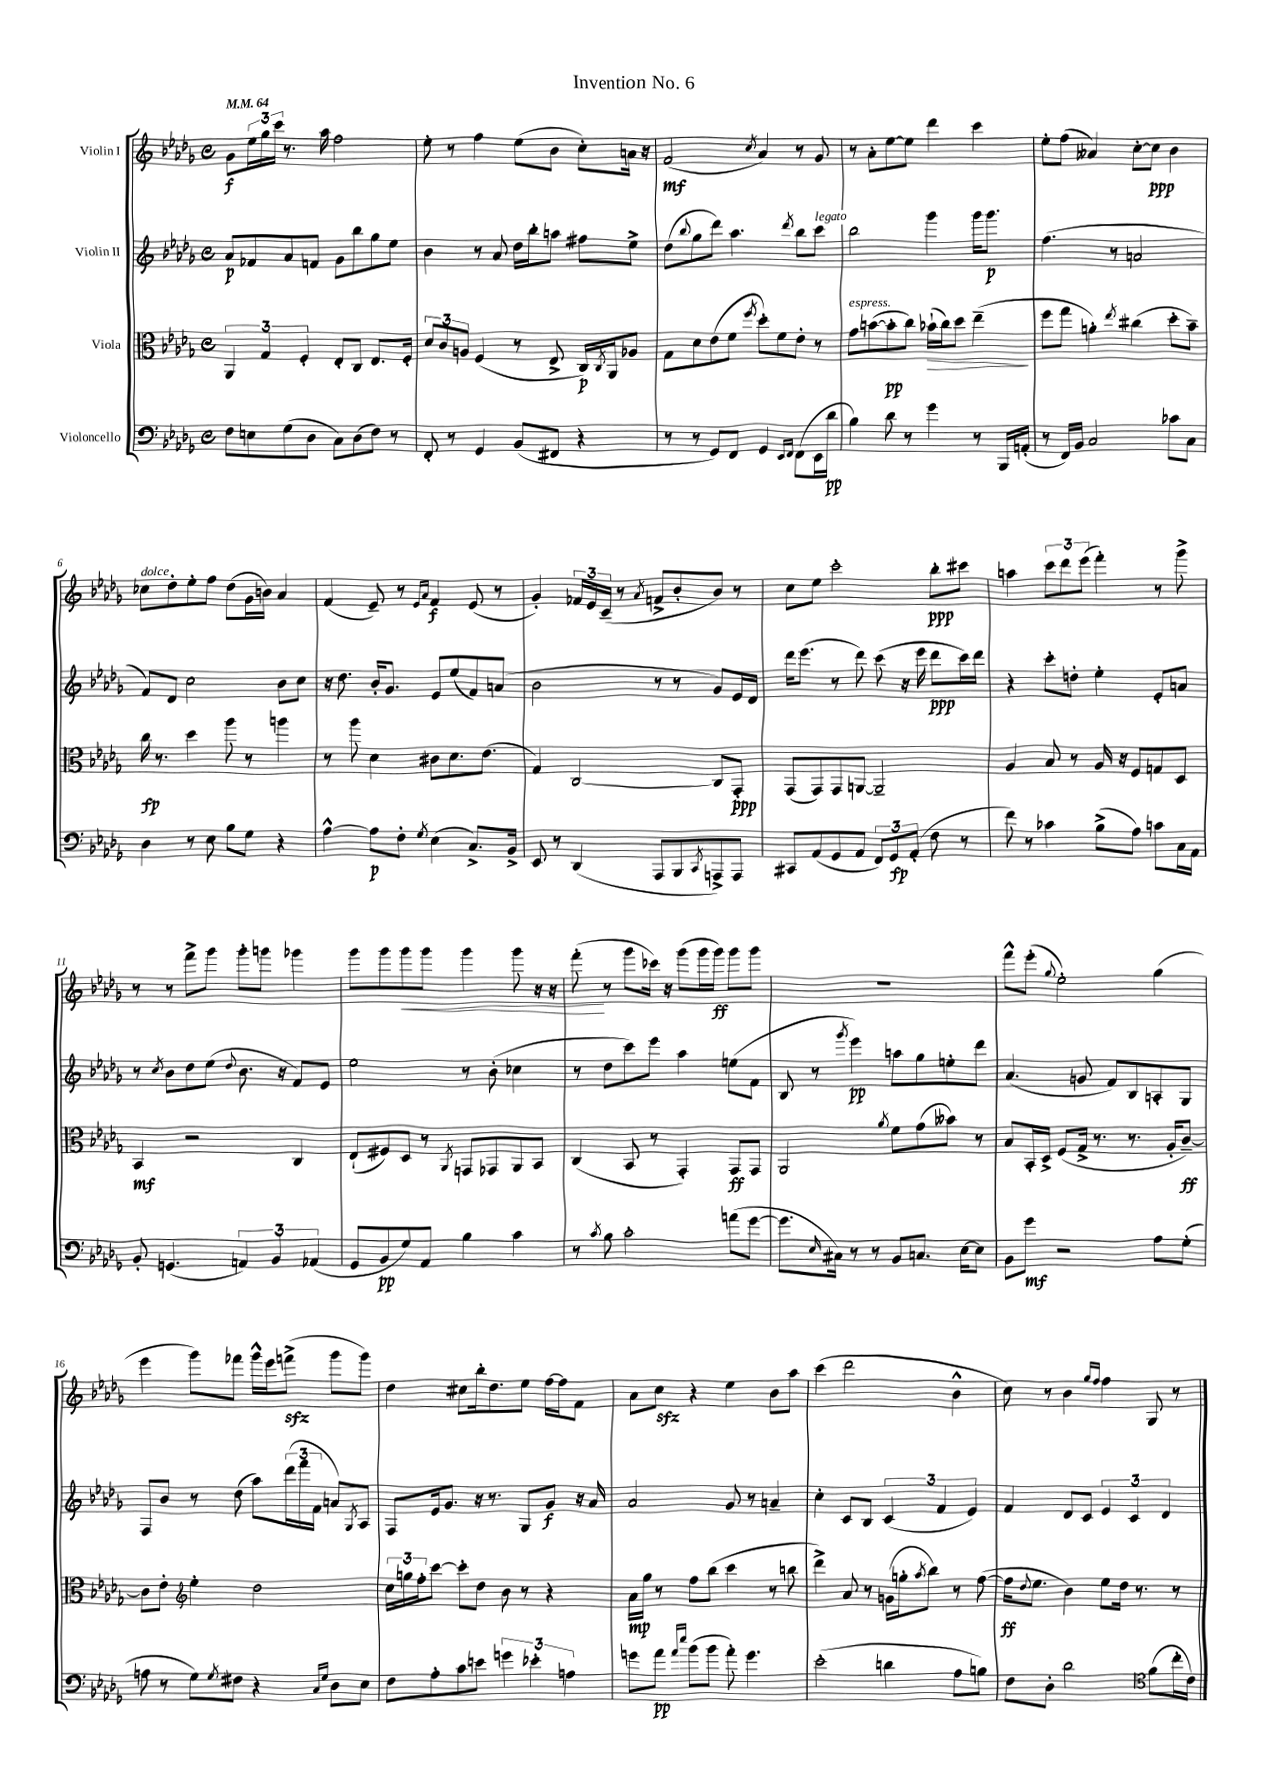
\header { title = "Invention No. 6" }
<<
\new StaffGroup <<
\new Staff = "s0" \with { instrumentName = "Violin I" } {
    \clef treble \key des \major \defaultTimeSignature \time 4/4 \tempo 4 = 64
    ges'8\f \tuplet 3/2 { ees''16 ges''16 c'''16 } r8. aes''16 f''2 |
    ees''8-. r8 f''4 ees''8( bes'8 c''8-.) a'16 r16 |
    f'2\mf( \acciaccatura { c''8 } aes'4) r8 ges'8 |
    r8 aes'8-. ees''8~ ees''8 des'''4 c'''4 |
    ees''8-. f''8( aeses'4) c''8~-. c''8\ppp bes'4 |
    ces''8^\markup { \italic "dolce" } des''8-. ees''8-. f''8 des''8( ges'16 b'16) aes'4 |
    f'4( ees'8--) r8 \grace { ees'16 aes'16 } f'4\f ees'8( r8 |
    ges'4-.) \tuplet 3/2 { fes'16 ees'16 c'16--( } r8 \acciaccatura { aes'8 } f'8-> bes'8-. bes'8) r8 |
    c''8 ees''8 c'''2-. bes''8-.\ppp cis'''8 |
    a''4 \tuplet 3/2 { c'''8 des'''8 ees'''8( } f'''4-.) r8 ges'''8-> |
    r8 r8 f'''8-> ges'''8 ges'''8-. g'''8 ges'''4 |
    ges'''8 ges'''8 ges'''8\< ges'''8 ges'''4 ges'''8 r16 r16 |
    f'''8-.\!( r8 ges'''8 ces'''16) r16 ges'''8( ges'''16 ges'''16\ff) ges'''8 ges'''8 |
    R1 |
    f'''8-^ ees'''8-.( \appoggiatura { ges''8 } ees''2-.) ges''4( |
    ees'''4 ges'''8) fes'''8 ges'''16-^ ees'''16 f'''8->\sfz( ges'''8 ges'''8) |
    des''4 cis''8 bes''16-. des''8. ees''8 f''16~ f''16 f'8 |
    aes'8 c''8\sfz r4 ees''4 bes'8 aes''8 |
    c'''4( des'''2 bes'4-^ |
    c''8) r8 bes'4 \grace { ges''16 f''16 } f''4 ges8 r8 \bar "|." |
}
\new Staff = "s1" \with { instrumentName = "Violin II" } {
    \clef treble \key des \major \defaultTimeSignature \time 4/4
    aes'8\p fes'8 aes'8 f'8 ges'8 bes''8 ges''8 ees''8 |
    bes'4 r8 aes'8 des''16 bes''16-. a''8 fis''8 ees''8-> |
    des''8( \appoggiatura { bes''8 } ges''8 des'''8) aes''4. \acciaccatura { des'''8 } bes''8 c'''8^\markup { \italic "legato" } |
    bes''2 ges'''4 ges'''16 ges'''8.\p |
    f''4.( r8 a'2 |
    f'8) des'8 c''2 bes'8 c''8 |
    r16 des''8. bes'16-. ges'8. ees'8 ees''8( f'8) a'8( |
    bes'2 r8 r8 ges'8) ees'16 des'16 |
    des'''16 ees'''8.( r8 des'''8) c'''8( r16 ees'''16 des'''8\ppp c'''16) des'''16 |
    r4 c'''8-. d''8-. ees''4-. ees'8-. a'8 |
    r8 \acciaccatura { c''8 } bes'8 des''8 ees''8( \appoggiatura { des''8 } bes'8. r16 f'8) ees'8 |
    ees''2 r8 bes'8-.( ces''4 |
    r8 des''8 c'''8) ees'''8 aes''4 e''8( f'8 |
    bes8 r8 \acciaccatura { ges'''8 } ees'''4\pp) a''8 ges''8 e''8-. des'''8 |
    aes'4.( g'8 f'8) bes8 a8-. ges8 |
    f8 bes'8 r8 des''8( aes''8) \tuplet 3/2 { des'''16( f'''16 f'16 } a'8) \acciaccatura { ges8 } aes8 |
    f8 ees'16 ges'8. r16 r8. ges8 ges'8\f r16 aes'16 |
    aes'2 ges'8 r8 a'4-- |
    c''4-. c'8 bes8 \tuplet 3/2 { c'4( f'4 ees'4) } |
    f'4 des'8 c'8 \tuplet 3/2 { ees'4 c'4 des'4 } \bar "|." |
}
\new Staff = "s2" \with { instrumentName = "Viola" } {
    \clef alto \key des \major \defaultTimeSignature \time 4/4
    \tuplet 3/2 { aes,4 ges4 f4-. } ees8-. c8 ees8. f16-. |
    \tuplet 3/2 { des'8 c'8 a8 } f4( r8 ees8-> c16\p) \acciaccatura { c8 } aes,16 aes8 |
    ges8 des'8 ees'8( f'8 \acciaccatura { f''8 } des''8-.) f'8 ees'8-. r8 |
    ges'8^\markup { \italic "espress." } b'8~( b'8-.\pp c''8) bes'16-!\>( c''16) des''8 ees''4--\!( |
    f''8 ges''8 a'4-.) \acciaccatura { ees''8 } cis''4( des''8-. bes'8--) |
    c''16\fp r8. des''4 aes''8 r8 a''4 |
    r8 aes''8 des'4 cis'8 des'8. ees'8.( |
    ges4) c2~ c8 ges,8-.\ppp |
    ges,8( ges,8) ges,8 a,8~ a,2-- |
    aes4 bes8 r8 aes16 r16 f8 g8 des8 |
    bes,4\mf r2 c4 |
    ees8-!( fis8) des8 r8 \acciaccatura { aes,8 } g,8 ges,8 aes,8 bes,8 |
    c4( bes,8 r8 ges,4-.) ges,8\ff ges,8 |
    aes,2 \acciaccatura { aes'8 } f'8 ges'8( beses'8) r8 |
    bes8 bes,16-. des16-> f8( ges16-> r8. r8. aes16-. c'8~--\ff) |
    c'8 ees'8-. \clef treble ees''4-. des''2 |
    \tuplet 3/2 { c''16 g''16 f''16-. } c'''8~ c'''8-. des''8 bes'8 r8 r4 |
    aes'16\mp ges''16 r8 f''8 bes''8( c'''4 r8 b''8 |
    des'''4->) aes'8 r8 g'16( g''16-. \acciaccatura { aes''8 } bes''8) r8 f''8~( |
    f''16\ff \appoggiatura { des''8 } ees''8. bes'4) ees''8 des''16 r8. r8 \bar "|." |
}
\new Staff = "s3" \with { instrumentName = "Violoncello" } {
    \clef bass \key des \major \defaultTimeSignature \time 4/4
    f8 e8 ges8( des8 c8) des8( f8) r8 |
    f,8-. r8 ges,4 bes,8( fis,8 r4 |
    r8 r8 ges,8) f,8 ges,4 \grace { ees,16 f,16 } f,8( ees,16 des'16\pp |
    bes4) des'8 r8 ges'4 r8 bes,,16 a,16-.( |
    r8 f,16) bes,16 c2 ces'8 c8 |
    des4 r8 ees8 bes8 ges8 r4 |
    aes4~-^ aes8\p f8-. \acciaccatura { ges8 } ees4( c8.->) bes,16-> |
    ees,8 r8 des,4( aes,,8 bes,,8 \acciaccatura { c,8 } a,,8->) a,,8 |
    cis,8 aes,8( ges,8 aes,8 \tuplet 3/2 { f,8) ges,8\fp aes,8-.( } f8 r8 |
    f'8) r8 ces'4 bes8->( aes8) c'8 c16 aes,16 |
    bes,8-. g,4.( \tuplet 3/2 { a,4) bes,4 aes,4( } |
    ges,8 bes,8\pp ges8) aes,8 bes4 c'4 |
    r8 \acciaccatura { c'8 } bes8 c'2-. a'8( ges'8~ |
    ges'8. \grace { ees16 } cis16) r8 r8 bes,8 c8. ees16~ ees8 |
    bes,8 ges'8\mf r2 aes8 ges8-.( |
    a8 r8 ges8) \acciaccatura { ges8 } fis8 r4 \grace { c16 ges16 } des8 ees8 |
    f8 aes8-. c'8 e'8 \tuplet 3/2 { g'4 ees'4-. a4 } |
    g'8 aes'8\pp \grace { aes'16 ees''16 } bes'8( bes'8 aes'8-.) g'4. |
    ees'2-.( d'4 aes8 b8) |
    f8 des8-. des'2 \clef tenor f'8( c''16-. c'16) \bar "|." |
}
>>
>>
